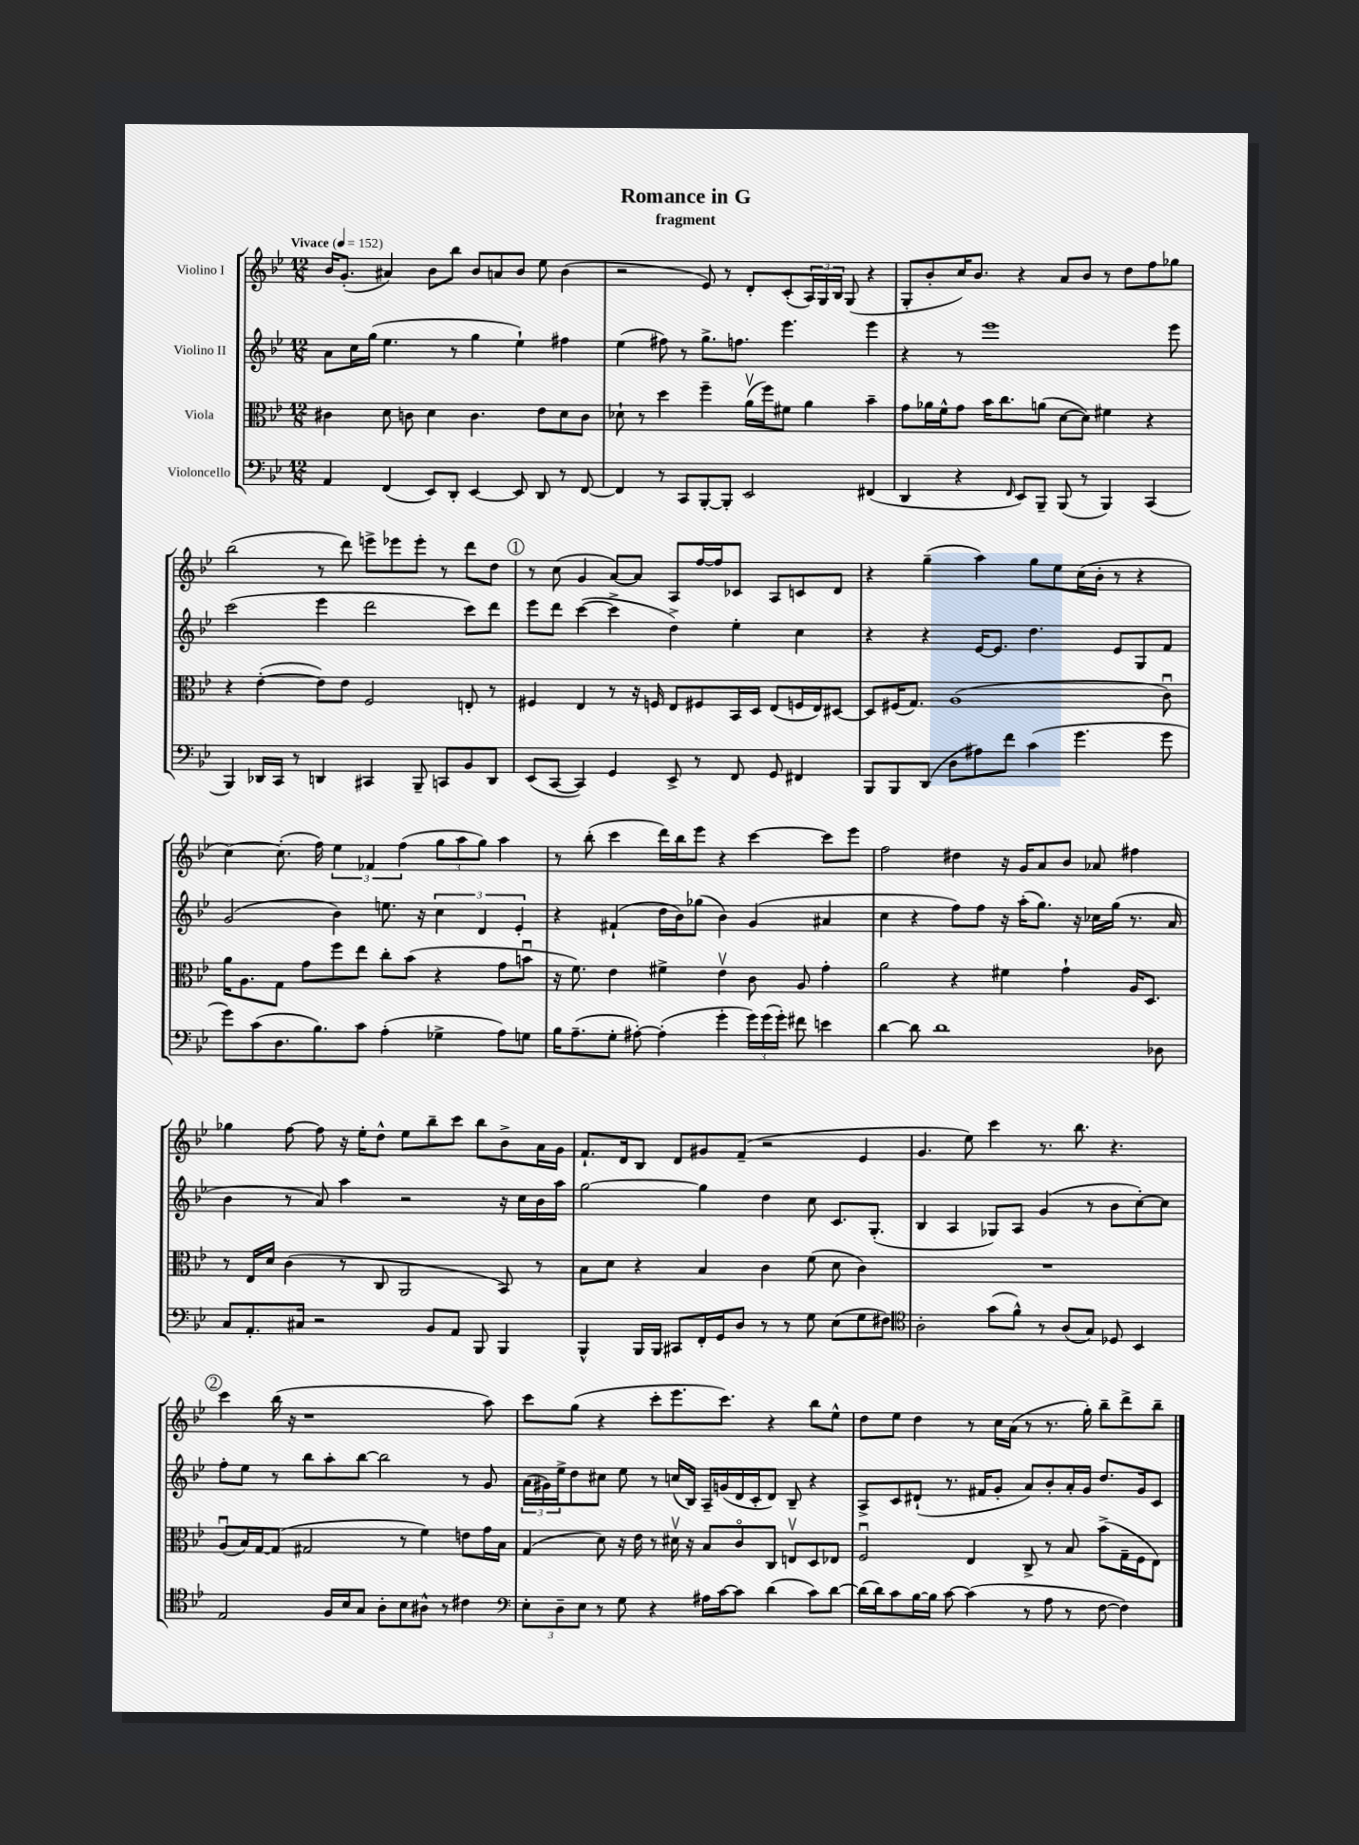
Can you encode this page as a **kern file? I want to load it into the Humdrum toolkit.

**kern	**kern	**kern	**kern
*staff4	*staff3	*staff2	*staff1
*clefF4	*clefC3	*clefG2	*clefG2
*k[b-e-]	*k[b-e-]	*k[b-e-]	*k[b-e-]
*M12/8	*M12/8	*M12/8	*M12/8
*MM152	*MM152	*MM152	*MM152
4AA/	4c#\	8a\L	16b-/LK
.	.	.	(8.g'/J
.	.	16cc\L	.
.	.	(16gg\JJ	.
(4FF/	8d\	4.ee-\	4a#/)
.	8c\	.	.
8EE-/L)	4d\	.	8b-\L
8DD'/J	.	8r	8bb-\J
[4EE-/	4.c\	4gg\	8b-/L
.	.	.	8a/
8EE-/]	.	4ee-`\)	8b-/J
8DD/	8e-\L	.	8ee-\
8r	8d\	4ff#\	(4b-\
[8FF/	8c\J	.	.
=	=	=	=
4FF/]	8d-`\	(4ee-\	2r
.	8r	.	.
8r	4dd\	8ff#\)	.
8CC/L	.	8r	.
[8BBB-'/	4ff~\	8.gg^\L	8e-/)
8BBB-'/]J	.	.	8r
.	.	8.ff\J	.
2EE-/	(16av\LL	.	8d'/L
.	16ff\J)	.	.
.	8f#\J	4.eee-\	(8c'/
.	4a\	.	24A/L)
.	.	.	24G/
.	.	.	24B-/JJ
.	.	.	(8G/
(4FF#/	4b-~\	4eee-\	4r
=	=	=	=
4DD/	8g\L	4r	8G'/L
.	16a-\L	.	8b-'/
.	16f^^\J	.	.
4r	8g\J	8r	16cc/K)
.	.	.	8.b-/J
.	16b-\LK	1eee-	.
.	8.cc\	.	.
16qqFF/	.	.	.
8EE-/L)	.	.	4r
8BBB-~/J	(8a\J	.	.
(8BBB-/	[8d\L	.	8a/L
8r	8d\]J)	.	8b-/J
4BBB-/)	4f#\	.	8r
.	.	.	8dd\L
(4CC/	4r	.	8ff\
.	.	8eee-\	8gg-\J
=	=	=	=
4BBB-/)	4r	(2ccc\	(2bb-\
16DD-/LL	([4e-'\	.	.
16CC/JJ	.	.	.
8r	.	.	.
4DD/	8e-\]L)	4eee-\	8r
.	8e-\J	.	8ddd\)
4CC#/	2F/	2ddd\	8eee^\L
.	.	.	8eee-\
8BBB-~/	.	.	8eee-'\J
8CC/L	.	.	8r
8BB-/	8E'/	8ccc\L)	8ddd\L
8DD/J	8r	8ddd\J	8dd\J
=	=	=	=
(8EE-/L	4F#/	8eee-\L	8r
[8CC/J	.	8ddd\J	(8cc\
4CC/])	4E-/	([4ccc\	4g/
4GG/	8r	4ccc^\]	[8a/L)
.	16r	.	8a/]J
.	16F/	.	.
8EE-^/	8E-/L	4dd^\)	8A/L
8r	8F#/	.	[16ff/L
.	.	.	16ff/]J
8FF/	16BB-/L	4ee-'\	8c-/J
.	16D/JJ	.	.
8GG/	(8E-/L	.	8A/L
4FF#/	16F/L	4cc\	8c/
.	16E-/J)	.	.
.	[8D#/J	.	8d/J
=	=	=	=
8BBB-/L	8D#/]L	4r	4r
8BBB-/	(16F#/K	.	.
.	8.G/J)	.	.
(8DD/J	.	4r	(4gg~\
8D\L	(1A	.	.
8A#\)	.	[16e-/LK	4aa\)
.	.	8.e-/]J	.
8f\J	.	.	.
(4c\	.	4.dd\	8gg\L
.	.	.	8ee-\
4.g\	.	.	(16cc\L
.	.	.	16b-'\JJ
.	.	8e-/L	8r
.	.	8G/	4r
8g\	8cu\)	8f/J	.
=	=	=	=
8g\L)	16a\LK	(2g/	[4cc\)
.	8.A\	.	.
(8c\	.	.	.
8.D\	8G\J	.	(8.cc'\]
.	8g\L	.	.
8.B-\)	.	.	16ff\)
.	8ff\	4b-\)	6ee-\
8c\J	8ee-\J	.	.
.	.	.	6f-/
(4A'\	8cc'\L	8.ee\	.
.	.	.	(6ff\
.	(8b-\J	.	.
.	.	16r	.
4G-^\	4r	6cc\	12gg\L
.	.	.	12aa\
.	.	6d/	12gg\J)
8A\L)	8g\L	.	4aa\
.	.	6e-'/	.
8G\J	8bu\J	.	.
=	=	=	=
16B-\LK	16r	4r	8r
(8.A~\	8.f\)	.	.
.	.	.	(8bb-'\
8G'\J	4e-\	(4f#`/	4ccc\
[8A#'\)	.	.	.
(4A#'\]	4f#^\	16dd\LL	16ddd\LL)
.	.	16b-\J)	16bb-\J
.	.	(8gg-\J	8eee-\J
4g'\	4e-v\	4b-\)	4r
24g\LL)	8c\	(4g/	[4ccc\
(24g\	.	.	.
24g'\JJ)	.	.	.
8f#\	8A/	.	.
4e\	4g'\	4a#/	8ccc\]L
.	.	.	8eee-\J
=	=	=	=
[4d\	2a\	4cc\	2ff\
8d\]	.	4r	.
1d	.	.	.
.	4r	8ff\L)	4dd#\
.	.	8ff\J	.
.	4f#\	16r	16r
.	.	(16aa'\LK	16g/LK
.	.	8.gg\J)	8a/
.	4g`\	.	8b-/J
.	.	16r	.
.	.	16cc-\LL	8a-/
.	.	(16gg\JJ	.
.	16A/LK	8.r	4ff#\
.	8.D/J	.	.
8D-\	.	.	.
.	.	16a/	.
=	=	=	=
8C/L	8r	4b-\	4gg-\
8.AA'/	16E-/LL	.	.
.	16d/JJ	.	.
.	(4c\	8r	[8ff\
16C#/Jk	.	.	.
2r	.	8a/)	8ff\]
.	8r	4aa\	16r
.	.	.	16ee-'\LK
.	8C/	.	8dd^^\J
.	2AA/	2r	8ee-\L
8BB-/L	.	.	8bb-~\
8AA/J	.	.	8ccc\J
8BBB-/	.	.	8bb-\L
4BBB-/	8BB-/)	16r	8b-^\
.	.	16cc\LL	.
.	8r	16b-\	16a\L
.	.	16aa\JJ	16g\JJ
=	=	=	=
4BBB-^^/	8B-\L	[2gg\	8.f`/L
.	8d\J	.	.
.	.	.	16d/k
16BBB-/LL	4r	.	8B-/J
16BBB-/JJ	.	.	.
8CC#/L	.	.	8d/L
16FF'/L	4B-/	4gg\]	8g#/
16GG/J	.	.	.
8D/J	.	.	(8f~/J
8r	4c\	4dd\	2r
8r	.	.	.
8G\	(8f\	8cc\	.
(8E-\L	8d\	8.c/L	.
8G\	4c\)	.	4e-/
.	.	(8.G'/J	.
8F#\J)	.	.	.
=	=	=	=
*clefC4	*	*	*
2A'\	1.r	4B-/	4.g/
.	.	4A/	.
.	.	.	8ee-\)
(8g\L	.	8G-/L)	4ccc\
8f^^\J)	.	8A/J	.
8r	.	(4g/	8.r
(8A/L	.	.	.
.	.	.	8.bb-\
8G/J)	.	8r	.
8D-/	.	8b-\L	4.r
4BB-/	.	[8cc'\)	.
.	.	8cc\]J	.
=	=	=	=
2E-/	(8Au/L	8ff'\L	4ccc\
.	16B-/L)	8ee-\J	.
.	[16G/J	.	.
.	(8G/]J	8r	(16bb-\
.	.	.	16r
.	2G#/	8bb-\L	1r
16F/LL	.	8aa'\	.
16B-/J	.	.	.
8G/J	.	[8bb-\J	.
8A'\L	.	2bb-\]	.
8B-\	8r	.	.
8A#^^\J	4f\)	.	.
8r	.	.	.
4c#\	8e\L	8r	.
.	16g\L	8g/	8aa\)
.	16B-\JJ	.	.
=	=	=	=
*clefF4	*	*	*
12E-'\L	(4G/	(24a\LL	8ccc\L
.	.	24g#\)	.
12D~\	.	24ee-^\J	.
.	.	8dd\	(8gg\J
12E-\J	.	.	.
8r	8d\)	8cc#\J	4r
8G\	16r	8ee-\	.
.	16e-\	.	.
4r	8r	8r	8ccc'\L
.	16d#v\	(16cc/LL	8.eee-\
.	16r	16B-/JJ)	.
16A#\LL	8B-/L	16A~/LL	.
[16c\J	.	(16g/	8.ccc\J)
8c\]J	8co/	16d/	.
.	.	16c'/J	.
(4d\	8C/J	8d/J)	4r
.	8Ev/L	8B-~/	.
8c\L)	8D/	4r	8bb-\L
[8d\J	8E-/J	.	8ee-^^\J
=	=	=	=
(16d\]LL	2Fu/	8A^/L	8dd\L
16d\J)	.	.	.
8c\	.	8c/	8ee-\J
[16B-\L	.	(8d#`/J	4dd\
16B-\]JJ	.	.	.
[8c\	.	8.r	.
(4c\]	4E-/	.	8r
.	.	16f#/LK	.
.	.	8g'/J	16cc\LL
.	.	.	(16a\JJ
8r	8C^/	8a/L)	8r
8A\	8r	8b-'/	8.r
8r	8B-/	16a'/L	.
.	.	16g/JJ	16gg'\)
[8F\	(8b-^\L	8.dd/L	8bb-~\L
4F\])	16G~\L	.	8ddd^\
.	16F\J	16g/k	.
.	8E-\J)	8c/J	8bb-~\J
==	==	==	==
*-	*-	*-	*-
